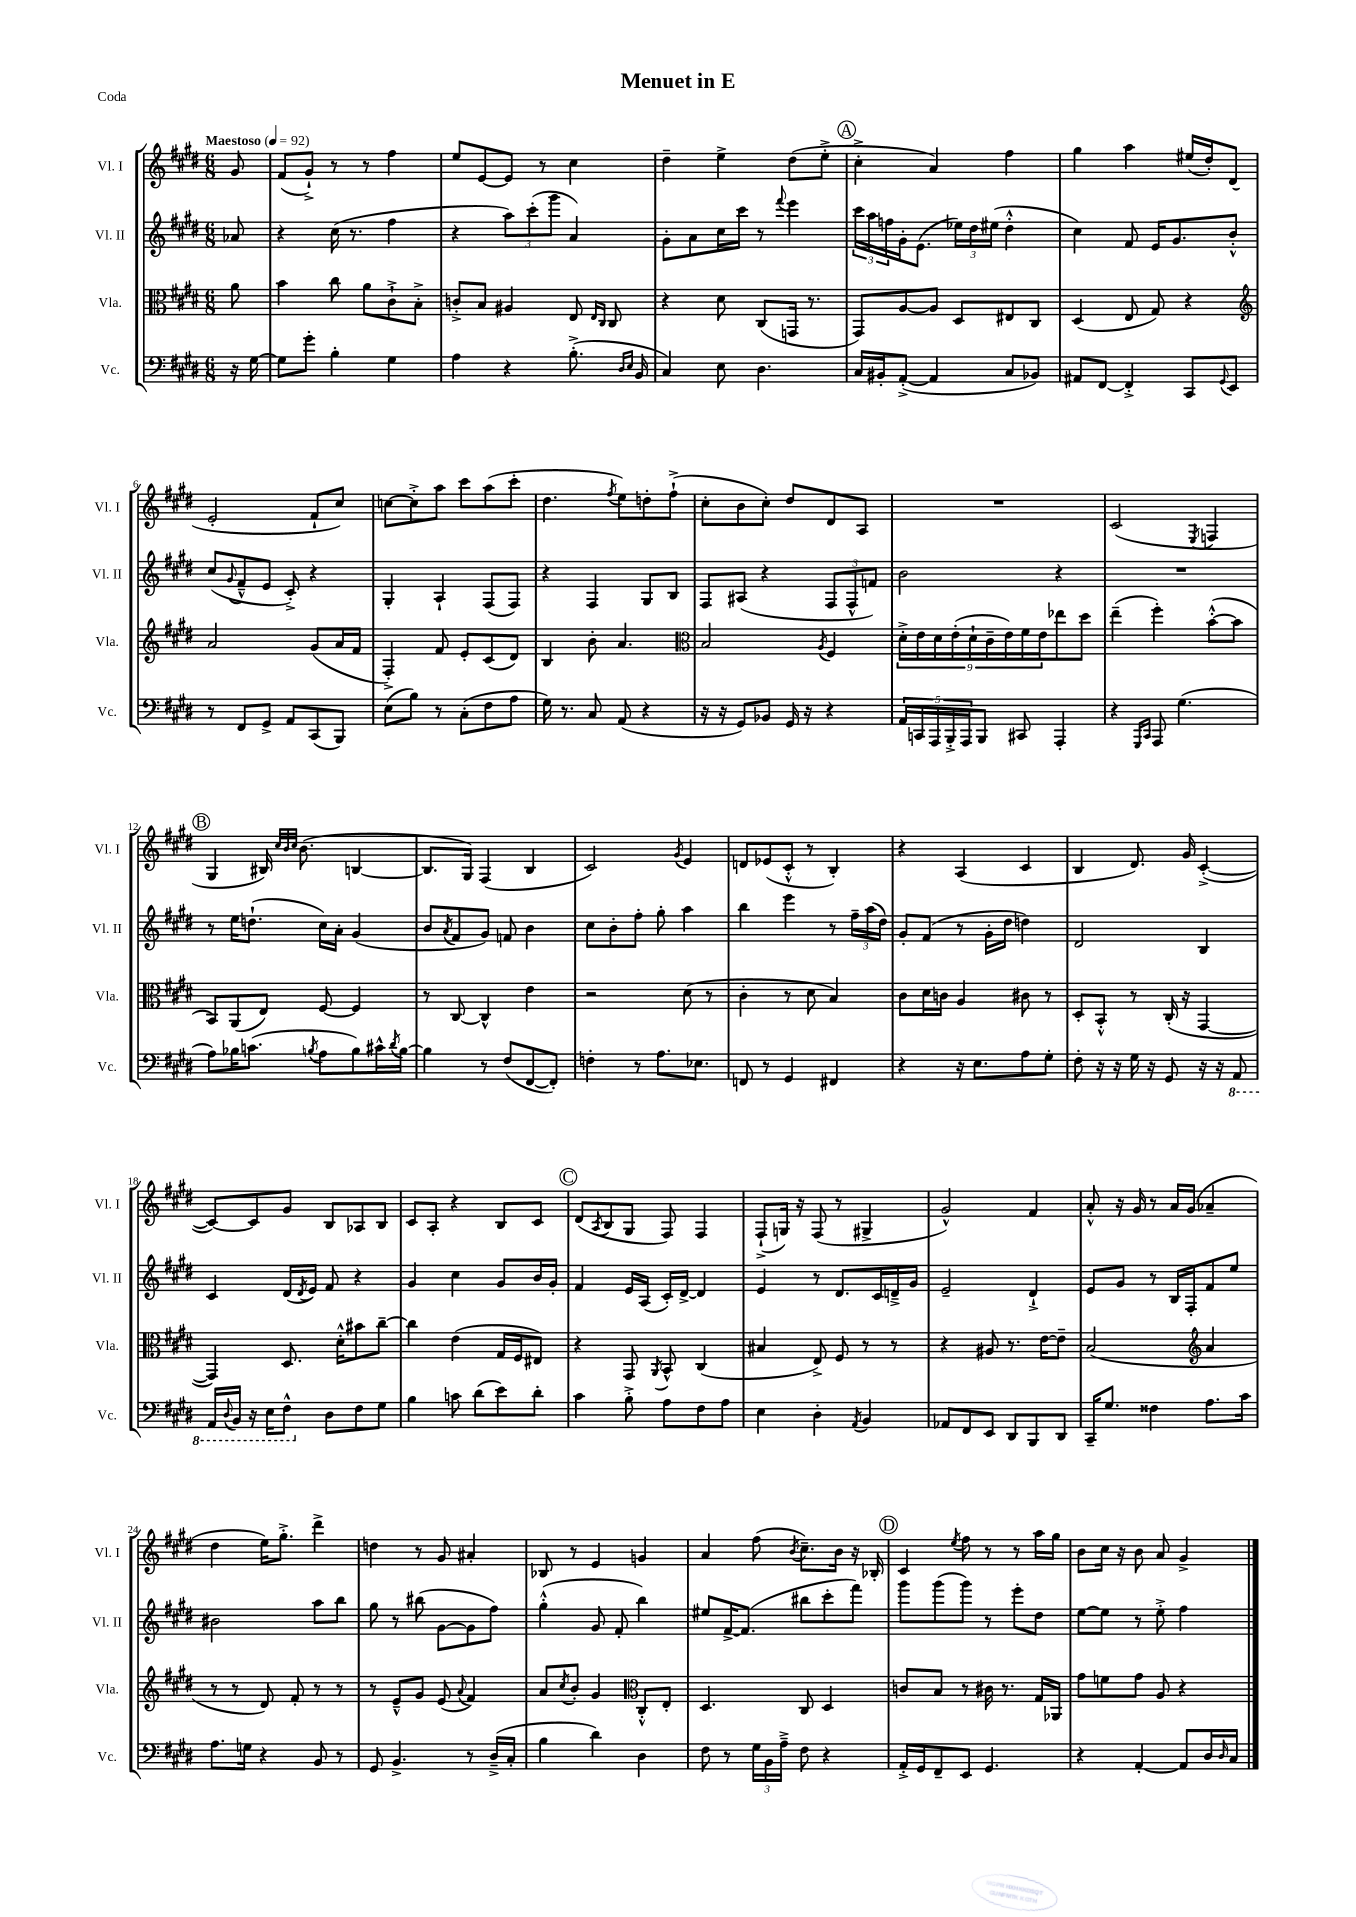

**kern	**kern	**kern	**kern
*staff4	*staff3	*staff2	*staff1
*clefF4	*clefC3	*clefG2	*clefG2
*k[f#c#g#d#]	*k[f#c#g#d#]	*k[f#c#g#d#]	*k[f#c#g#d#]
*M6/8	*M6/8	*M6/8	*M6/8
*MM92	*MM92	*MM92	*MM92
16r	8a	8a-	8g#
[16G#	.	.	.
=	=	=	=
8G#]	4b	4r	(8f#
8g#'	.	.	8g#`^)
4B'	8cc#	(16cc#	8r
.	.	8.r	.
.	8a	.	8r
4G#	8c#`^	4ff#	4ff#
.	8B'^	.	.
=	=	=	=
4A	8c'^	4r	8ee
.	8B	.	[8e
4r	4A#	12aa)	8e]
.	.	(12ccc#'	.
.	.	.	8r
.	.	12ggg#	.
(8.B'^	8E	4a)	4cc#
.	16qqE	.	.
.	16qqC#	.	.
.	8C#	.	.
16qqD#	.	.	.
16qqE	.	.	.
16BB	.	.	.
=	=	=	=
4C#)	4r	8g#'	4dd#~
.	.	8a	.
8E	8d#	16cc#	4ee^
.	.	16ccc#	.
4.D#	(8C#	8r	.
.	.	8qqfff#	.
.	16GG	4eee	(8dd#
.	8.r	.	.
.	.	.	8ee'^
=	=	=	=
16C#	8GG#)	24ccc#	4cc#'^
.	.	24aa	.
16BB#'	.	.	.
.	.	24ff	.
([8AA'^	[8A	16g#'	.
.	.	(8.e	.
4AA]	8A]	.	4a)
.	8D#	24ee-)	.
.	.	24dd#	.
.	.	(24ee#	.
8C#	8E#	4dd#'^^	4ff#
8BB-)	8C#	.	.
=	=	=	=
8AA#	(4D#	4cc#)	4gg#
[8FF#	.	.	.
4FF#'^]	8E	8f#	4aa
.	8G#)	16e	.
.	.	8.g#	.
8CC#	4r	.	(16ee#
.	.	.	16dd#')
8qqGG#	.	.	.
8EE	.	8b'^^	(8d#
=	=	=	=
*	*clefG2	*	*
8r	2a	(8cc#	2e'
.	.	8qqg#	.
8FF#	.	8f#~^^	.
8GG#^	.	8e	.
8AA	.	8c#'^)	.
(8CC#	(8g#	4r	8f#`
8BBB)	16a	.	8cc#)
.	16f#	.	.
=	=	=	=
(8E	4F#'^)	4G#'	[8cc
8B)	.	.	8cc'^]
8r	8f#	4A`	8aa
(8C#'	8e'	.	8ccc#
8F#	(8c#	(8F#	(8aa
8A	8d#)	8F#)	8ccc#'
=	=	=	=
16G#)	4B	4r	4.dd#
8.r	.	.	.
8C#	8b'	4F#	.
.	.	.	8qff#
(8AA	4.a	.	8ee)
4r	.	8G#	8dd'
.	.	8B	(8ff#`^
=	=	=	=
*	*clefC3	*	*
16r	2B	8F#	8cc#'
16r	.	.	.
8GG#)	.	(8A#	8b
8BB-	.	4r	8cc#')
16GG#	.	.	8dd#
16r	.	.	.
.	8qA	.	.
4r	4F#	12F#	8d#
.	.	12F#^^	.
.	.	.	8A
.	.	12f)	.
=	=	=	=
20AA	18d#'^	2b	2.r
20CC	.	.	.
.	18e	.	.
20AAA	.	.	.
.	18d#	.	.
20BBB'^	.	.	.
.	(18e'	.	.
20AAA	.	.	.
.	18d#`	.	.
8BBB	.	.	.
.	18c#~	.	.
.	18e)	.	.
8CC#	.	.	.
.	18f#	.	.
.	18e	.	.
4AAA'	8ee-	4r	.
.	8dd#	.	.
=	=	=	=
4r	(4ee~	2.r	(2c#
16qqGGG#	.	.	.
16qqCC#	.	.	.
8AAA	4ff#')	.	.
(4.G#	.	.	.
.	.	.	8qE
.	([8b'^^	.	4F
.	8b]	.	.
=	=	=	=
8A)	8BB)	8r	4G#
16B-	(8AA	16ee	.
(8.c	.	(8.dd`	.
.	8E)	.	16B#)
.	.	.	32qqcc#
.	.	.	32qqb
.	.	.	32qqcc#
.	.	.	(8.b
8qB	.	.	.
8A	[8F#	16cc#)	.
.	.	16a'	.
8B)	4F#]	(4g#	[4B
16c#^^	.	.	.
8qd#	.	.	.
[16B	.	.	.
=	=	=	=
4B]	8r	8b	8.B]
.	.	8qa	.
.	[8C#	8f#	.
.	.	.	16G#)
8r	4C#^^]	8g#)	(4F#
(8F#	.	8f	.
[8FF#	4e	4b	4B
8FF#'])	.	.	.
=	=	=	=
4F'	2r	8cc#	2c#)
.	.	8b'	.
8r	.	8ff#'	.
8.A	.	8gg#'	.
.	.	.	8qg#
.	(8d#	4aa	4e
8.E-	.	.	.
.	8r	.	.
=	=	=	=
8FF	4c#'	4bb	8d
8r	.	.	(8e-
4GG#	8r	4eee	8c#'^^
.	8d#	.	8r
4FF#	4B)	8r	4B')
.	.	24ff#~	.
.	.	(24aa	.
.	.	24dd#)	.
=	=	=	=
4r	8c#	8g#'	4r
.	16d#	(8f#	.
.	16c	.	.
16r	4A	8r	(4A
8.E	.	.	.
.	.	16g#'	.
.	.	16dd#	.
8A	8c#	4dd)	4c#
8G#'	8r	.	.
=	=	=	=
8F#'	8D#'	2d#	4B
16r	8BB'^^	.	.
16r	.	.	.
16G#	8r	.	8.d#)
16r	.	.	.
8GG#	(16C#'	.	.
.	16r	.	16g#
16r	[4GG#	4B	([4c#'^
16r	.	.	.
8AAA	.	.	.
=	=	=	=
16AAA	4GG#])	4c#	8c#_)
8qqDD#	.	.	.
16BBB	.	.	.
16r	.	.	8c#]
16EE	.	.	.
8FF#^^	8.D#	(16d#	8g#
.	.	8qd#	.
.	.	16e)	.
8D#	.	8f#	8B
.	16d#'^^	.	.
8F#	8b#	4r	8A-
8G#	[8cc#~	.	8B
=	=	=	=
4B	4cc#]	4g#	8c#
.	.	.	8A'
8c	(4e	4cc#	4r
(8d#	.	.	.
8e)	16G#	8g#	8B
.	16F#	.	.
8d#'	8E#)	16b	8c#
.	.	16g#'	.
=	=	=	=
4c#	4r	4f#	(8d#
.	.	.	8qA
.	.	.	8B
8B'^	8GG#	16e	8G#
.	.	(16A	.
.	8qAA	.	.
8A	8BB^^	16c#')	8F#)
.	.	[16d#^	.
8F#	(4C#	4d#]	4F#
8A	.	.	.
=	=	=	=
4E	4B#	4e	(8F#`^
.	.	.	16G)
.	.	.	16r
4D#'	8E^)	8r	(8F#
.	8F#	8.d#	8r
8qAA	.	.	.
4BB	8r	.	4G#^
.	.	16c#	.
.	8r	16d~^	.
.	.	16g#	.
=	=	=	=
8AA-	4r	2e~	2g#^^)
8FF#	.	.	.
8EE	8A#	.	.
8DD#	8.r	.	.
8BBB	.	4d#`^	4f#
.	[16e	.	.
8DD#	8e~]	.	.
=	=	=	=
16CC#~	(2B	8e	8a'^^
8.G#	.	.	.
.	.	8g#	16r
.	.	.	16g#
4F##	.	8r	8r
.	.	16B	16a
.	.	16F#'	(16g#
*	*clefG2	*	*
8.A	4a	8f#	4a-~
.	.	8ee	.
16c#	.	.	.
=	=	=	=
8.A	8r	2b#	4dd#
.	8r	.	.
16G	.	.	.
4r	8d#)	.	16ee)
.	.	.	8.gg#'^
.	8f#'	.	.
8BB	8r	8aa	4ddd#^
8r	8r	8bb	.
=	=	=	=
8GG#	8r	8gg#	4dd
4.BB^	8e~^^	8r	.
.	8g#	(8bb#	8r
.	(8e	[8g#	8g#
.	8qqa	.	.
8r	4f#)	8g#]	4a#'
(16D#~^	.	8ff#)	.
16C#'	.	.	.
=	=	=	=
4B	8a	(4gg#'^^	8B-
.	8qcc#	.	.
.	8b'	.	8r
4d#)	4g#	8g#	4e
.	.	8f#'	.
*	*clefC3	*	*
4D#	8C#'^^	4bb)	4g
.	8E'	.	.
=	=	=	=
8F#	4.D#	8ee#	4a
8r	.	[16f#^	.
.	.	(8.f#]	.
24G#	.	.	(8ff#
24BB	.	.	.
24A~^	.	.	.
.	.	.	8qb
8F#	8C#	8bb#	8.cc#~)
4r	4D#	8ccc#'	.
.	.	.	16b
.	.	8fff#)	16r
.	.	.	16B-'
=	=	=	=
16AA'^	8c	8ggg#	4c#
16GG#	.	.	.
8FF#~	8B	(8ggg#	.
.	.	.	8qee
8EE	8r	8ggg#)	8ff#
4.GG#	16c#	8r	8r
.	8.r	.	.
.	.	8eee'	8r
.	16G#	8dd#	16aa
.	16AA-	.	16gg#
=	=	=	=
4r	8g#	[8ee	8b
.	8f	8ee]	16cc#
.	.	.	16r
[4AA'	8g#	8r	8b
.	8A	8ee'^	8a
8AA]	4r	4ff#	4g#^
16D#	.	.	.
16qqD#	.	.	.
16C#	.	.	.
==	==	==	==
*-	*-	*-	*-
